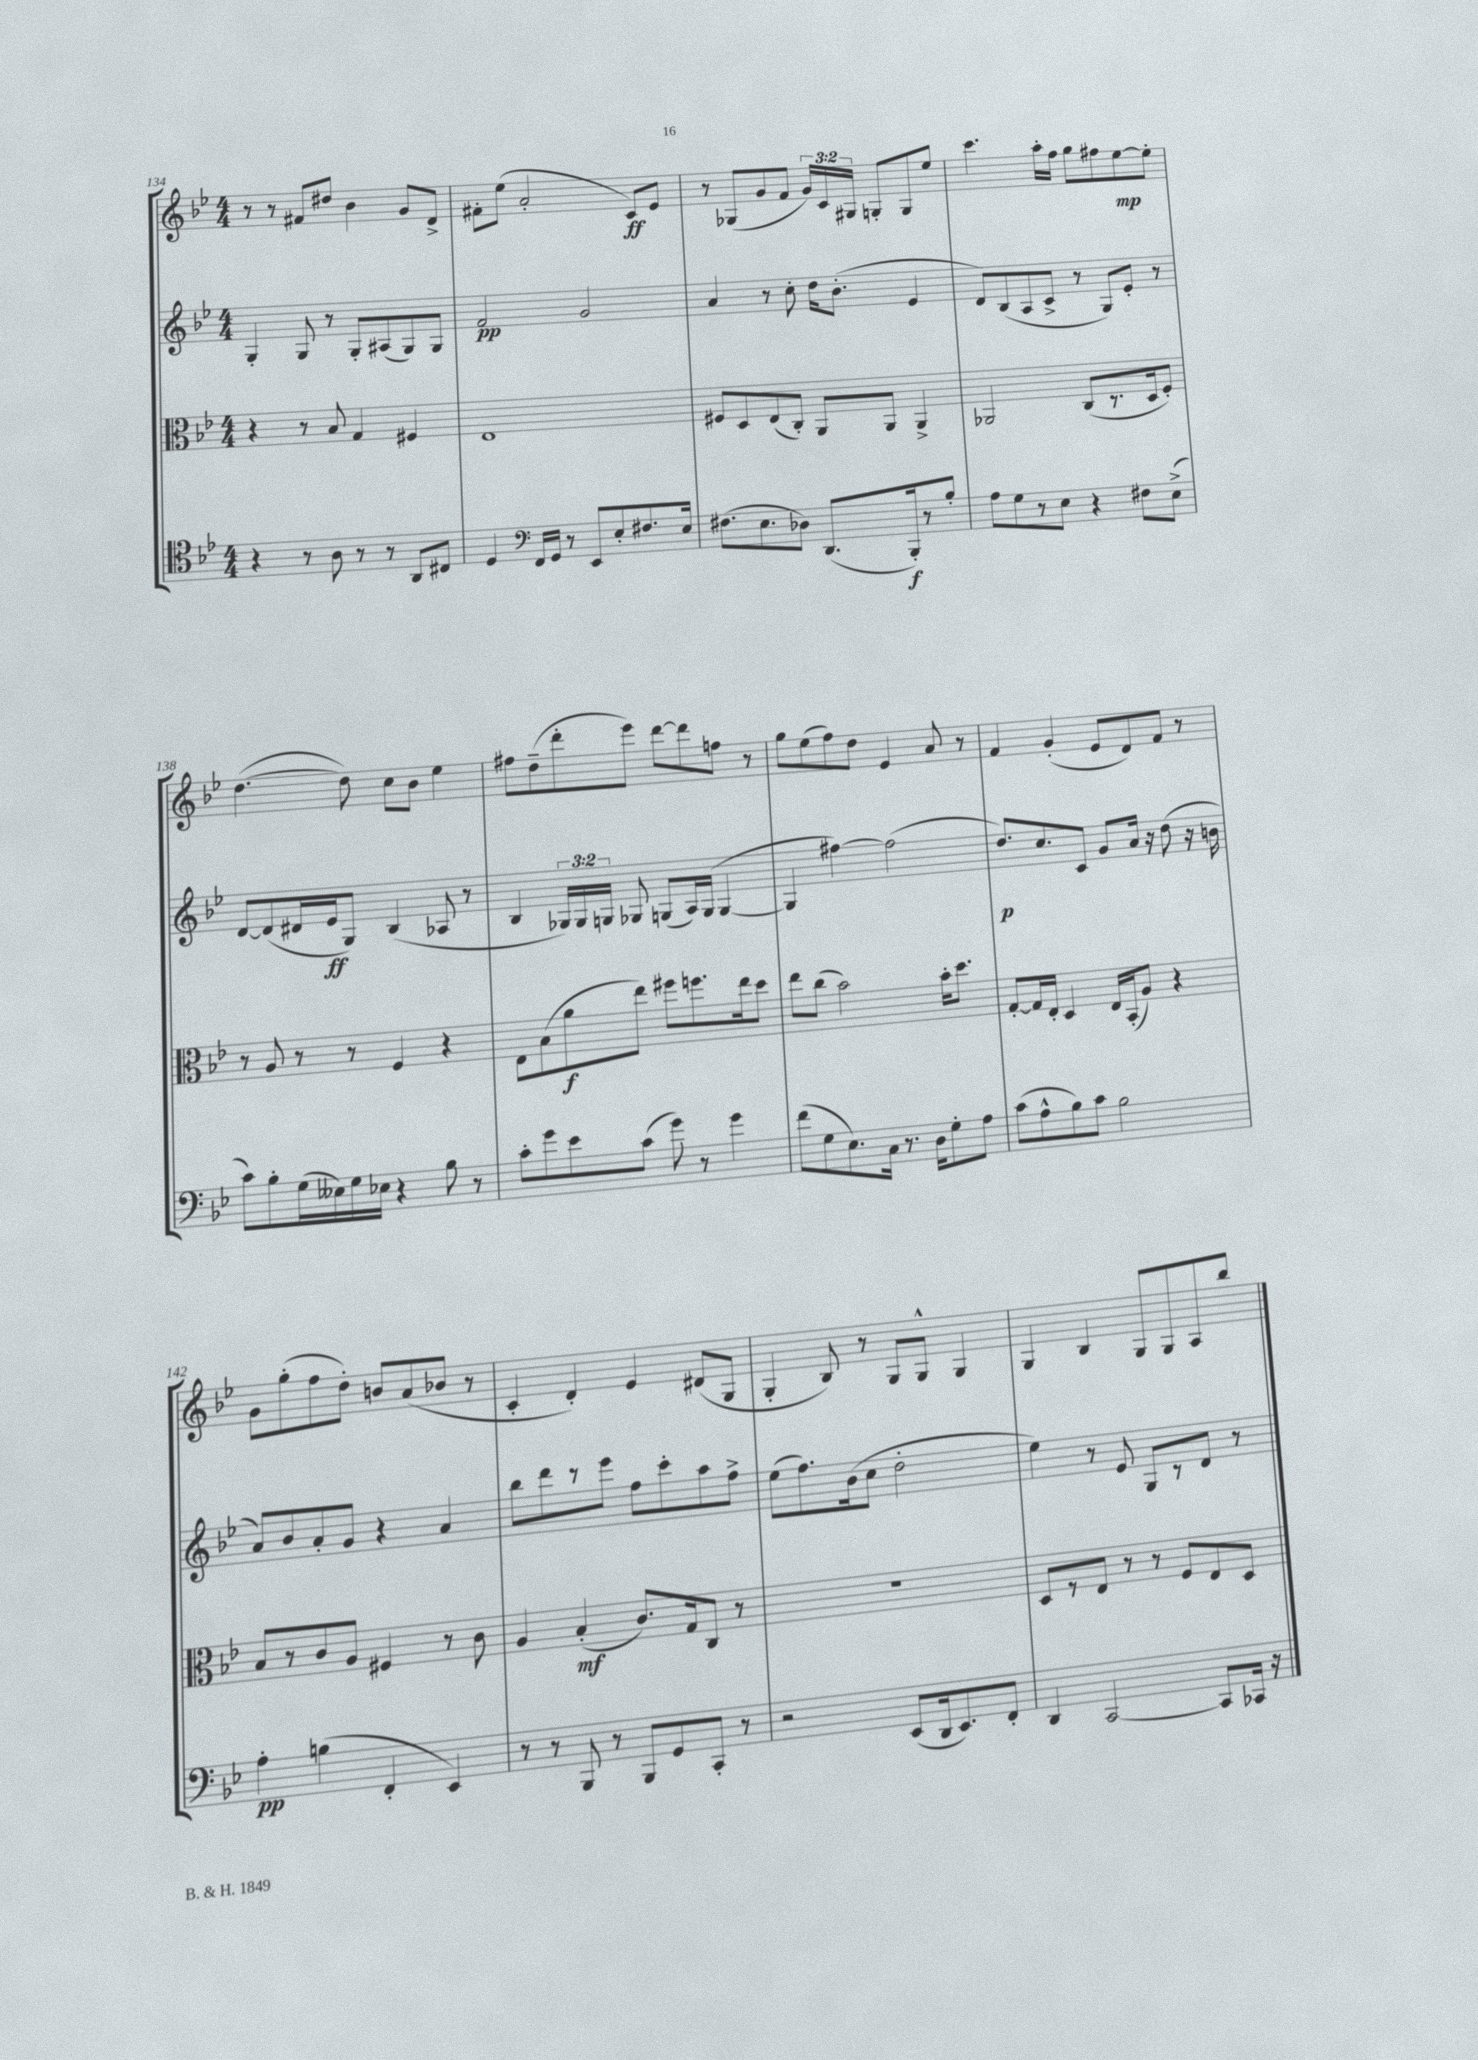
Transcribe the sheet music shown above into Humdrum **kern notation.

**kern	**kern	**kern	**kern
*staff4	*staff3	*staff2	*staff1
*clefC4	*clefC3	*clefG2	*clefG2
*k[b-e-]	*k[b-e-]	*k[b-e-]	*k[b-e-]
*M4/4	*M4/4	*M4/4	*M4/4
4r	4r	4G'/	8r
.	.	.	8r
8r	8r	8G/	8f#/L
8A\	8B-/	8r	8dd#/J
8r	4G/	8G'/L	4b-\
8r	.	(8A#/	.
8AA/L	4F#/	8G/)	8g/L
8C#/J	.	8G/J	8d^/J
=	=	=	=
4D/	1E-	2f/	8f#'\L
.	.	.	(8ee-\J
*clefF4	*	*	*
16FF/LL	.	.	2a'/
16GG/JJ	.	.	.
8r	.	.	.
8EE-/L	.	2g/	.
8E-'/	.	.	.
8.F#/	.	.	8c/L)
.	.	.	8e-/J
16E-/Jk	.	.	.
=	=	=	=
(8.F#\L	8F#/L	4a/	8r
.	8D/	.	(8G-/L
8.E-\	.	.	.
.	(8E-/	8r	8g/
8D-\J)	8C'/J)	8cc'\	8f/J
(8.DD/L	8AA/L	16dd\LK	24g/LL)
.	.	.	24c/
.	.	(8.b-'\J	.
.	.	.	24G#/JJ
.	8AA/J	.	8G'/L
16BBB-'/k)	.	.	.
8r	4AA^/	4e-/	8G/
8B-'/J	.	.	8ee-/J
=	=	=	=
8A\L	2AA-/	8d/L)	4.ccc\
8G\	.	(8B-/	.
8r	.	8A/	.
8E-\J	.	8c^/J	16aa'\LL
.	.	.	16ff\JJ
4r	(8C/L	8r	8gg\L
.	8.r	8G/L)	8ff#\
8F#\L	.	8e-'/J	[8ee-\
.	16D/k	.	.
(8E-^\J	8F'/J)	8r	8ee-'\]J
=	=	=	=
8c\L)	8r	[8d/L	([4.dd\
8B-'\	8A/	(8d/]	.
(16G\L	8r	16d#/L	.
16E--\)	.	16e-/J	.
16G\	8r	8G/J)	8dd\])
16E-\JJ	.	.	.
4r	4F/	(4B-/	8cc\L
.	.	.	8b-\J
8B-\	4r	8A-/	4ee-\
8r	.	8r	.
=	=	=	=
8c'\L	8E-\L	4B-/	8ff#\L
8g\	(8B-\	.	(8dd~\
8e-\	8a\	24G-/LL)	8ddd'\
.	.	24G-/	.
.	.	24G/JJ	.
(8c\J	8ee-\J)	8G-/	8eee-\J)
8g\)	8ff#\L	(8G/L	[8ddd\L
8r	8.ff\	16A/L)	8ddd\]
.	.	(16G/JJ	.
4g\	.	[4G/	8ff\J
.	16ee-\k	.	.
.	8dd\J	.	8r
=	=	=	=
(8f\L	8ee-\L	4G/]	8gg\L
8G\	(8cc\J	.	(8ee-\
8.E-\)	2b-\)	[4ff#\)	8ff\)
.	.	.	8dd\J
16C\Jk	.	.	.
8.r	.	(2ff#\]	4e-/
16D\LK	.	.	.
8G'\	16b-'\LK	.	8a/
.	8.dd\J	.	.
8A\J	.	.	8r
=	=	=	=
(8c\L	[8G'/L	8.dd/L)	4f/
8A^^\	16G/]L	.	.
.	16E-'/JJ	8.cc/	.
8B-\)	4D/	.	(4g'/
8c\J	.	8c/J	.
2B-\	16E-/LL	8g/L	8e-/L
.	(16BB-'/J	.	.
.	8A/J)	16a/Jk	8d/)
.	.	16r	.
.	4r	(8dd\	8f/J
.	.	16r	8r
.	.	16b\	.
=	=	=	=
4A'\	8B-/L	8a/L)	8g\L
.	8r	8b-/	(8gg'\
(4B\	8c/	8a'/	8ff\
.	8A/J	8g/J	8dd'\J)
4FF'/	4F#/	4r	8b/L
.	.	.	(8a/
4EE-/)	8r	4a/	8b-/J
.	8c\	.	8r
=	=	=	=
8r	4A/	8bb-\L	4c'/
8r	.	8ddd\	.
8BBB-/	(4B-'/	8r	4d'/)
8r	.	8eee-\J	.
8BBB-/L	8.c/L)	8ff\L	4e-/
8GG/	.	8ccc'\	.
.	16G/k	.	.
8CC'/J	8C/J	8aa\	(8d#/L
8r	8r	8ff^\J	8G/J
=	=	=	=
2r	1r	(8ee-\L	4G'/
.	.	8.ff\)	.
.	.	.	8B-/)
.	.	(16b-\k	.
.	.	8cc\J	8r
(8EE-/L	.	2dd'\	8G/L
16DD/k	.	.	8G^^/J
8.EE-/)	.	.	.
.	.	.	4G/
8FF'/J	.	.	.
=	=	=	=
4DD/	8D/L	4ee-\)	4G/
.	8r	.	.
[2CC/	8E-/J	8r	4B-/
.	8r	8e-/	.
.	8r	8G/L	8G/L
.	8F/L	8r	8G/
8CC/]L	8E-/	8d/J	8A/
16CC-/Jk	8D/J	8r	8bb-/J
16r	.	.	.
==	==	==	==
*-	*-	*-	*-
